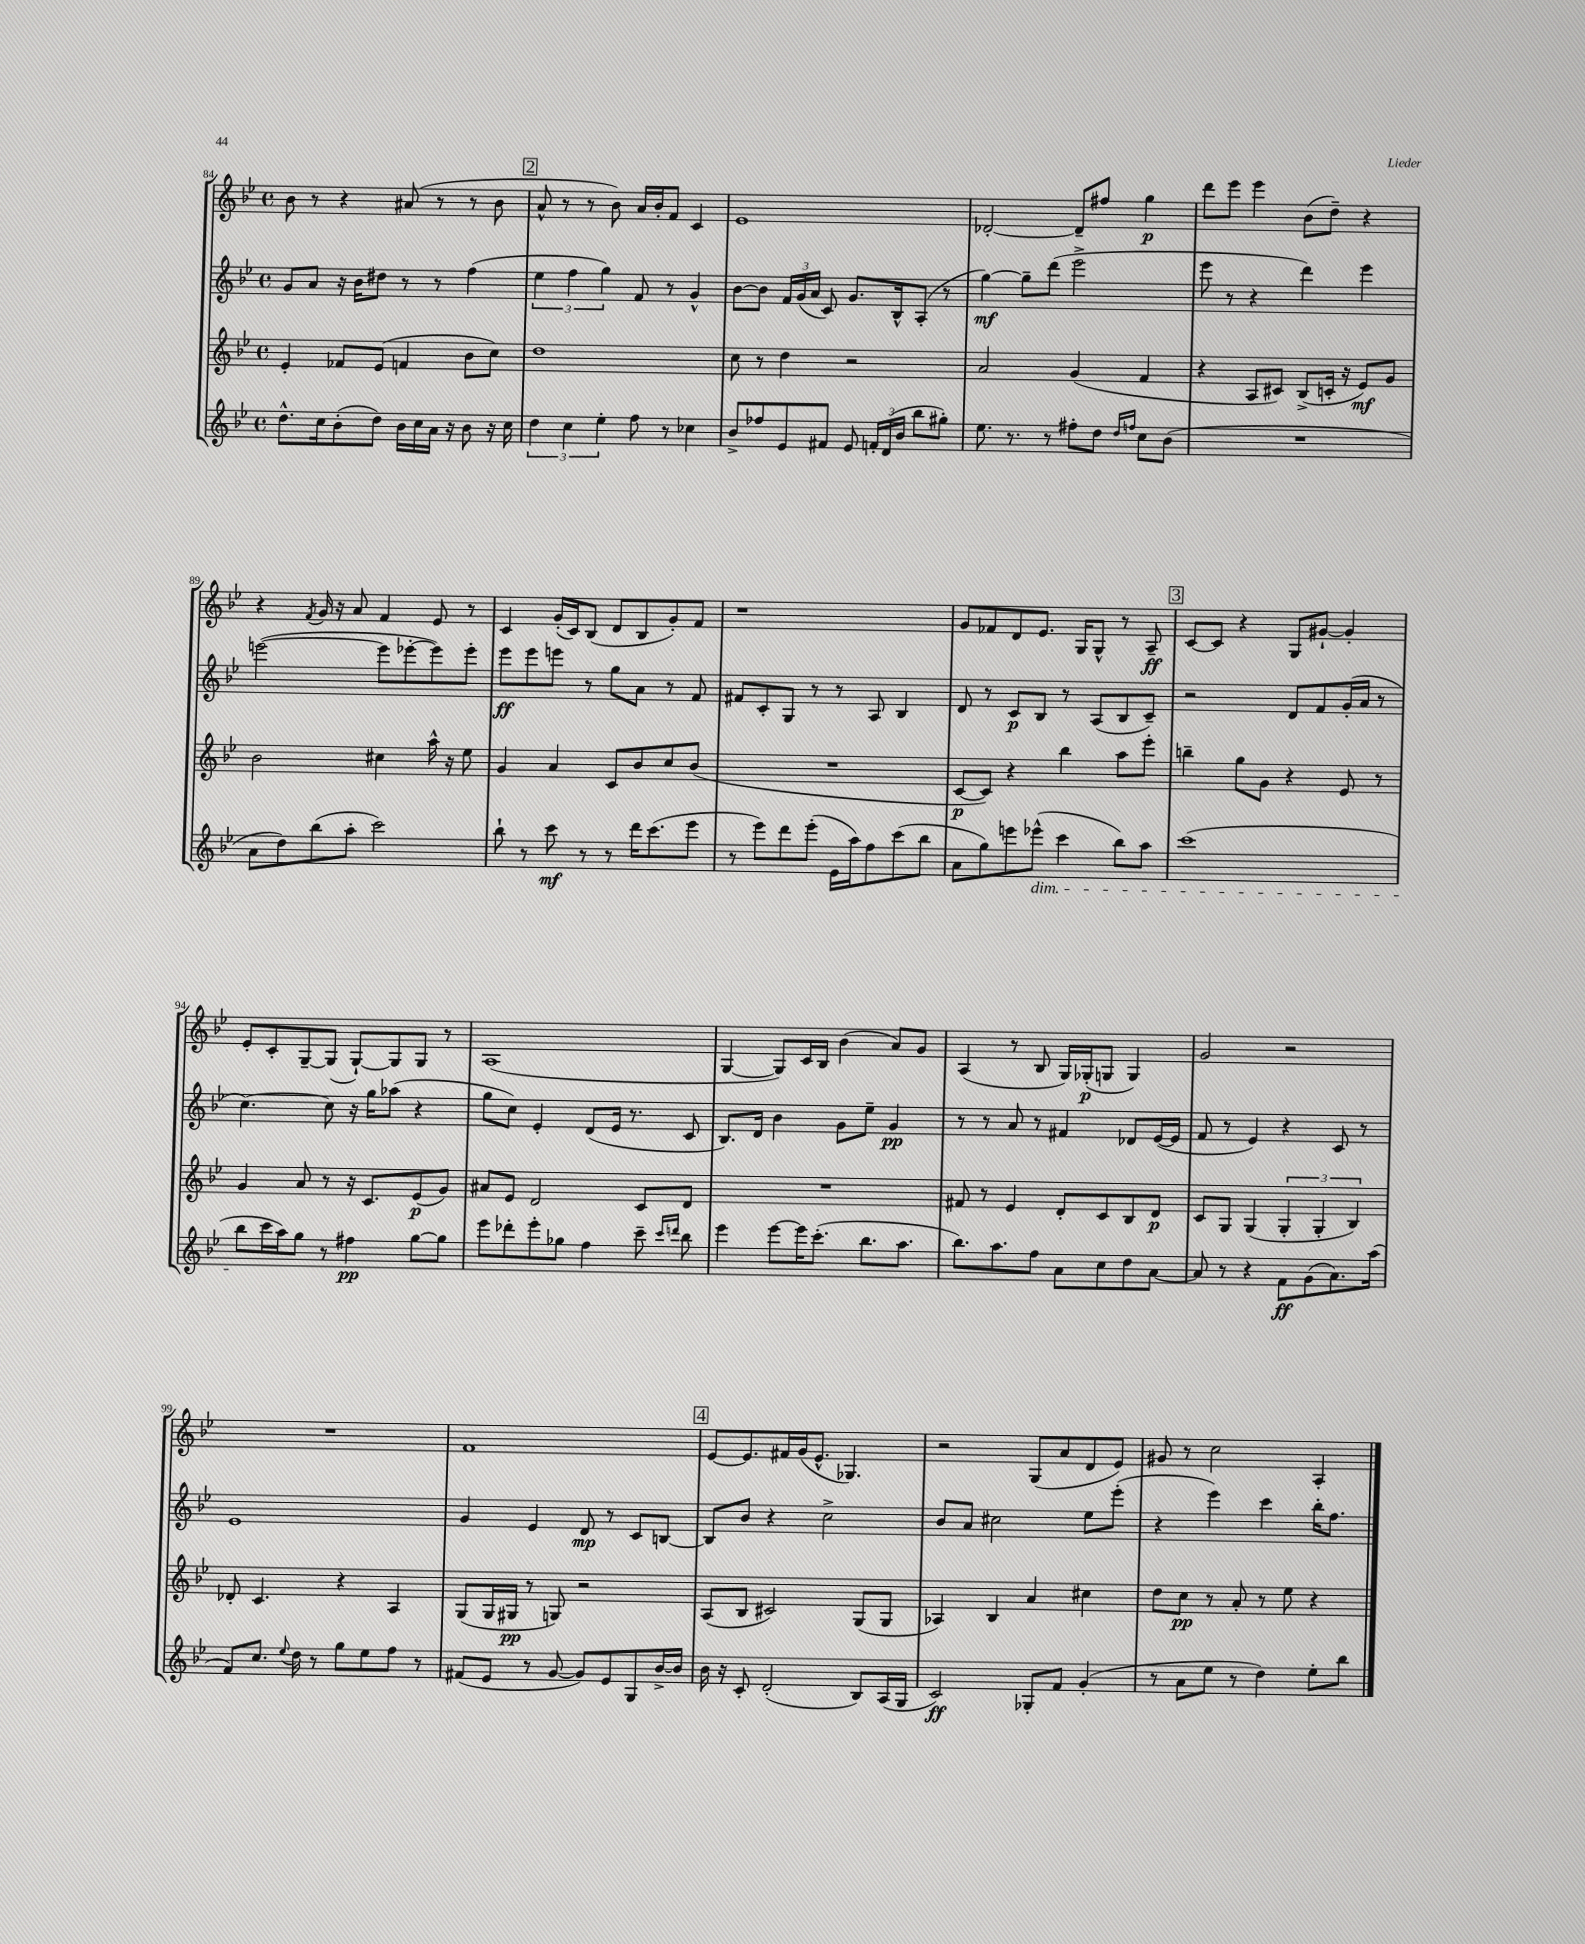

**kern	**kern	**kern	**kern
*staff4	*staff3	*staff2	*staff1
*clefG2	*clefG2	*clefG2	*clefG2
*k[b-e-]	*k[b-e-]	*k[b-e-]	*k[b-e-]
*M4/4	*M4/4	*M4/4	*M4/4
*met(c)	*met(c)	*met(c)	*met(c)
8.dd^^	4e-'	8g	8b-
.	.	8a	8r
16cc	.	.	.
(8b-'	8f-	16r	4r
.	.	16b-	.
8dd)	(8e-	8dd#	.
16b-	4f	8r	(8a#
16cc	.	.	.
16a	.	8r	8r
16r	.	.	.
8b-	8b-	(4ff	8r
16r	8cc)	.	8b-
16cc	.	.	.
=	=	=	=
6dd	1dd	6ee-	8a^^
.	.	.	8r
6cc	.	6ff	.
.	.	.	8r
6ee-'	.	6gg)	.
.	.	.	8b-)
8ff	.	8f	16a
.	.	.	16b-'
8r	.	8r	8f
4cc-	.	4g^^	4c
=	=	=	=
8b-^	8cc	[8b-	1e-
8ff-	8r	8b-]	.
8e-	4dd	24f	.
.	.	(24g	.
.	.	24a	.
8f#	.	8c)	.
8e-	2r	8.g	.
24f'	.	.	.
(24d	.	.	.
.	.	16B-^^	.
24b-	.	.	.
8bb-	.	(8A'	.
8gg#')	.	8r	.
=	=	=	=
8.ee-	2a	[4gg)	[2d-'
8.r	.	.	.
.	.	8gg~]	.
8r	.	(8ddd	.
8ff#'	(4g	2eee-^	8d-~]
8dd	.	.	8ff#
16qqdd	.	.	.
16qqff	.	.	.
8cc	4f	.	4gg
(8b-	.	.	.
=	=	=	=
1r	4r	8eee-	8ddd
.	.	8r	8eee-
.	8A	4r	4eee-
.	8c#)	.	.
.	(8B-^	4ddd)	(8b-
.	16c'	.	8dd~)
.	16r	.	.
.	8e-)	4eee-	4r
.	8g	.	.
=	=	=	=
8a	2b-	([2eee	4r
8dd)	.	.	.
.	.	.	8qf
(8bb-	.	.	16g
.	.	.	16r
8aa'	.	.	8a
2ccc)	4cc#	8eee]	4f
.	.	[8eee-'	.
.	16aa^^	8eee-])	8e-
.	16r	.	.
.	8ee-	8eee-'	8r
=	=	=	=
8bb-`	4g	8eee-	4c
8r	.	8eee-	.
8ccc	4a	8eee	(16g'
.	.	.	16c)
8r	.	8r	(8B-
8r	8c	8gg	8d
16ddd	8b-	8a	8B-
(8.ccc	.	.	.
.	8cc	8r	8g')
8eee-	(8b-	8f	8f
=	=	=	=
8r	1r	8f#	1r
8eee-)	.	8c'	.
8ddd	.	8G	.
(8eee-'	.	8r	.
16e-	.	8r	.
16aa)	.	.	.
8ff	.	8A	.
(8ccc	.	4B-	.
8bb-	.	.	.
=	=	=	=
8a	[8c	8d	8g
8gg)	8c])	8r	8f-
8eee	4r	8c	8d
(8eee-^^	.	8B-	8.e-
4ccc	4bb-	8r	.
.	.	.	16G
.	.	(8A	8G^^
8bb-)	8aa	8B-	8r
8aa	8eee-'	8c~)	8A~
=	=	=	=
(1ccc	4bb~	2r	[8c
.	.	.	8c]
.	8gg	.	4r
.	8g	.	.
.	4r	8d	8G
.	.	8f	[8g#`
.	8e-	(16g'	4g#']
.	.	16a	.
.	8r	8r	.
=	=	=	=
8bb-	4g	[4.cc)	8e-'
16ccc	.	.	8c'
16aa)	.	.	.
8gg	8a	.	[8G~
8r	8r	8cc]	(8G]
4ff#	16r	16r	[8G`)
.	8.c	16gg	.
.	.	(8aa-	8G]
[8gg	(8e-	4r	8G
8gg]	8g)	.	8r
=	=	=	=
8eee-	8a#	8gg	(1A
8ddd-'	8e-	8cc)	.
8eee-'	2d	4e-'	.
8gg-	.	.	.
4ff	.	(8d	.
.	.	16e-	.
.	.	8.r	.
8ccc~	8c	.	.
16qqccc	.	.	.
16qqddd	.	.	.
8bb-	8d	8c	.
=	=	=	=
4eee-	1r	8.B-)	[4G
.	.	16d	.
[8eee-	.	4b-	8G])
16eee-]	.	.	16c
(8.ccc'	.	.	16B-
.	.	8g	(4b-
8.bb-	.	8ee-~	.
.	.	4g	8a)
8.aa	.	.	.
.	.	.	8g
=	=	=	=
8.bb-)	8f#	8r	(4A
.	8r	8r	.
8.aa	.	.	.
.	4e-	8a	8r
8ff	.	8r	8B-
8a	8d'	4f#	16G)
.	.	.	(16G-'
8cc	8c	.	8G
8dd	8B-	8d-	4G)
[8a	8d	([16e-	.
.	.	16e-]	.
=	=	=	=
8a]	8c	8f	2g
8r	8G	8r	.
4r	(4G	4e-)	.
8f	6G'	4r	2r
(8g	.	.	.
.	6G'	.	.
8.a)	.	8c	.
.	6B-)	.	.
.	.	8r	.
(16aa	.	.	.
=	=	=	=
8f)	8d-'	1e-	1r
8.cc	4.c	.	.
8qqee-	.	.	.
16dd	.	.	.
8r	.	.	.
8gg	4r	.	.
8ee-	.	.	.
8ff	4A	.	.
8r	.	.	.
=	=	=	=
(8f#	(8G	4g	1f
8e-	16G	.	.
.	16G#	.	.
8r	8r	4e-	.
[8g	8G)	.	.
8g])	2r	8d	.
8e-	.	8r	.
8G	.	8c	.
[16b-^	.	[8B	.
16b-]	.	.	.
=	=	=	=
16b-	(8A	8B]	[8e-
16r	.	.	.
8c'	8B-	8b-	8.e-]
(2d'	2c#)	4r	.
.	.	.	16f#
.	.	.	(16g
.	.	.	8.e-^^
.	.	2cc^	.
.	.	.	4.G-)
8B-)	(8G	.	.
(16A	8G	.	.
16G	.	.	.
=	=	=	=
2c)	4A-)	8b-	2r
.	.	8a	.
.	4B-	2cc#	.
8G-'	4a	.	(8G
8f	.	.	8a
(4g'	4cc#	8ee-	8d
.	.	(8eee-'	8e-)
=	=	=	=
8r	8dd	4r	8g#
8a	8cc	.	8r
8ee-	8r	4eee-)	2cc
8r	8a'	.	.
4dd)	8r	4ccc	.
.	8ee-	.	.
8ee-'	4r	16bb-'	4A'
.	.	8.ff	.
8bb-	.	.	.
==	==	==	==
*-	*-	*-	*-
